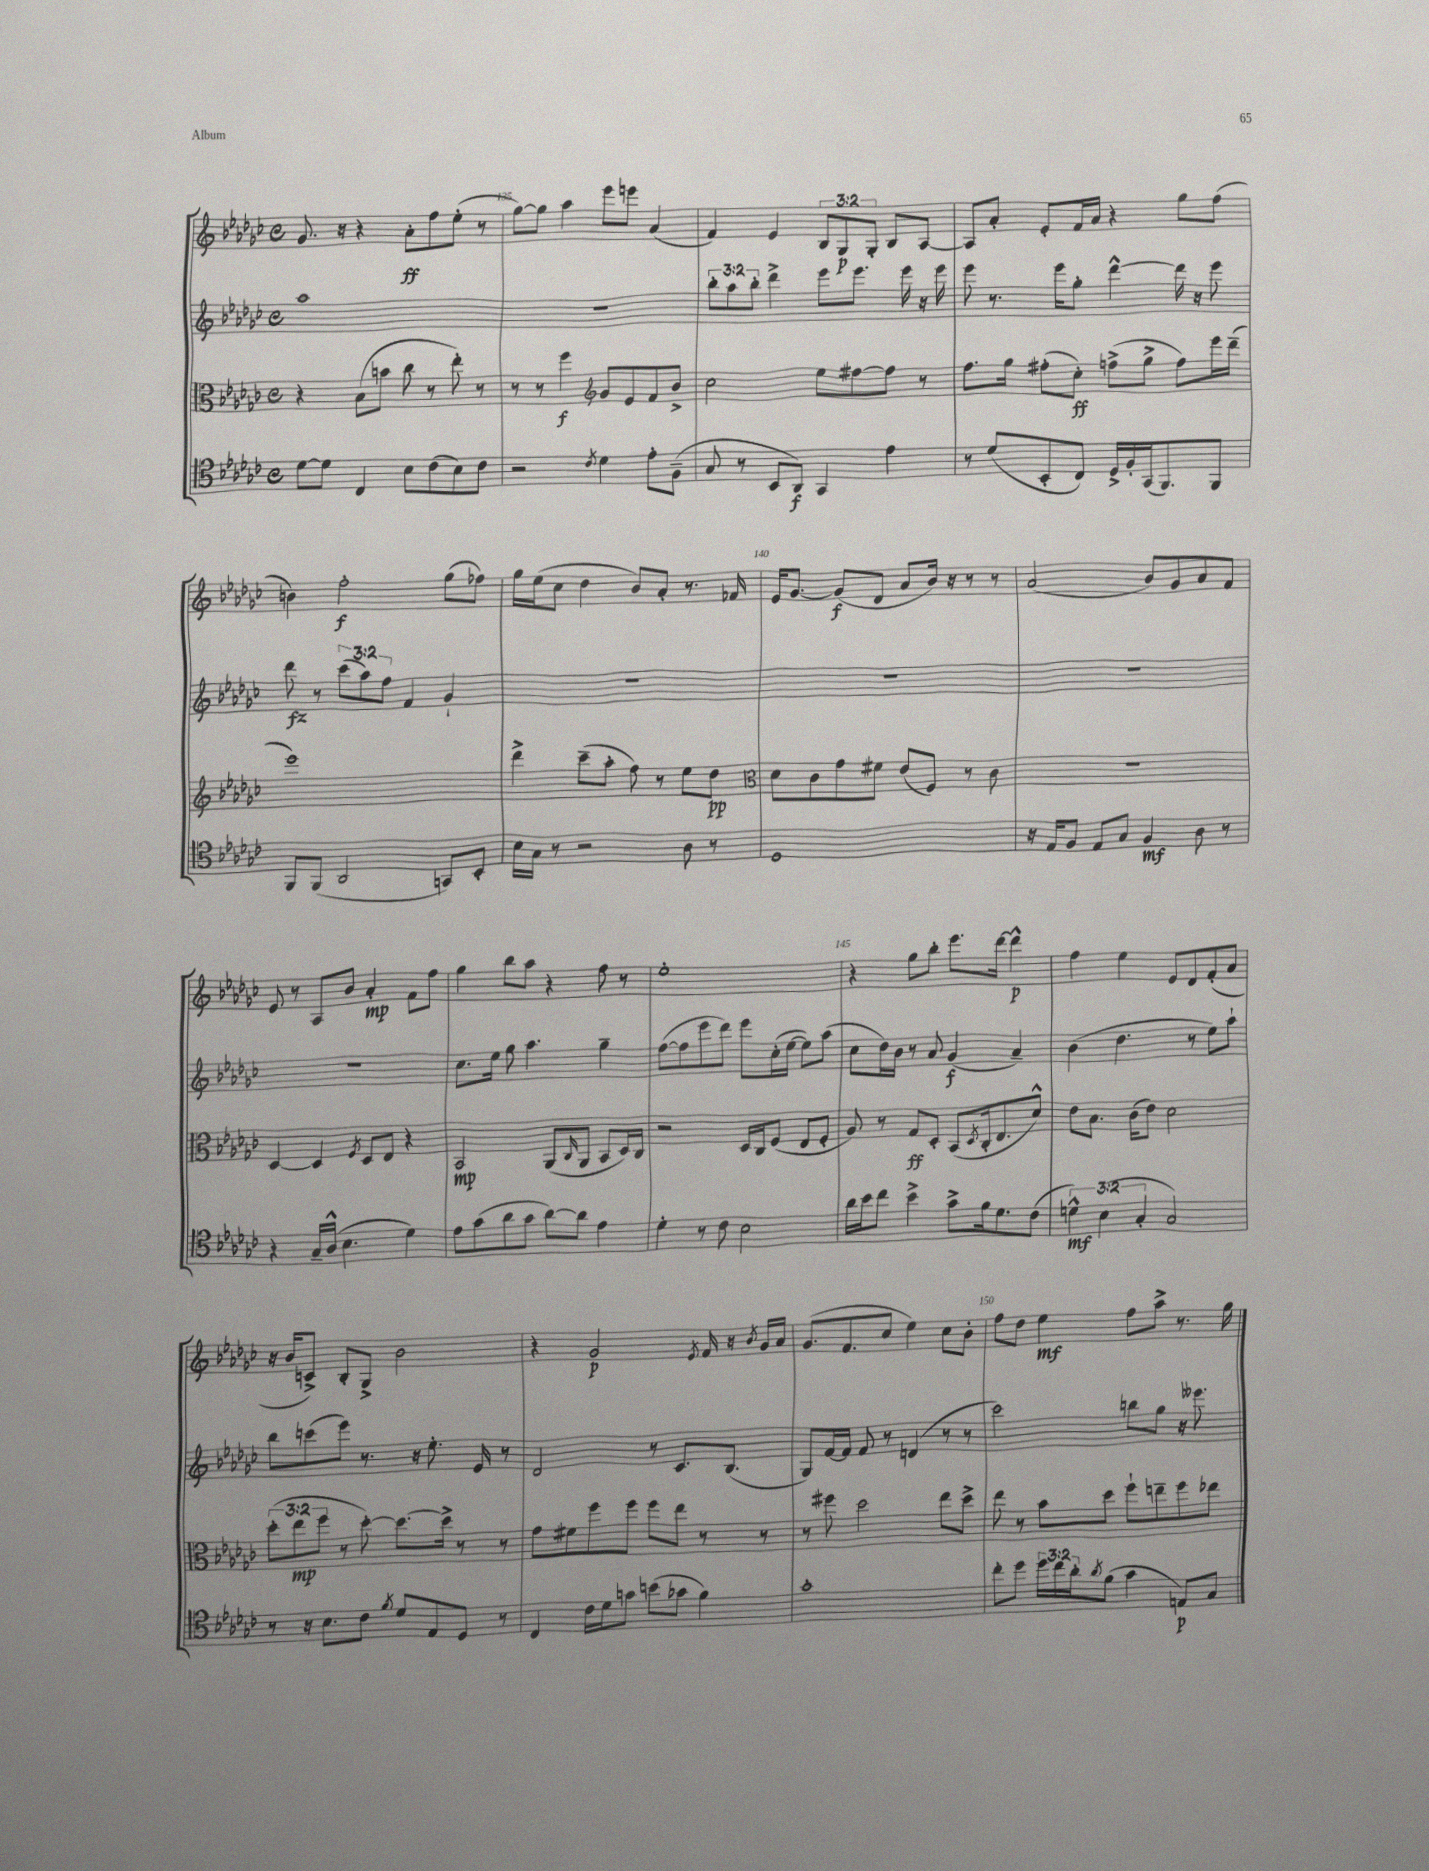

**kern	**kern	**kern	**kern
*staff4	*staff3	*staff2	*staff1
*clefC4	*clefC3	*clefG2	*clefG2
*k[b-e-a-d-g-c-]	*k[b-e-a-d-g-c-]	*k[b-e-a-d-g-c-]	*k[b-e-a-d-g-c-]
*M4/4	*M4/4	*M4/4	*M4/4
*met(c)	*met(c)	*met(c)	*met(c)
[8d-	4r	1aa-	8.g-
8d-]	.	.	.
.	.	.	16r
4C-	(8B-	.	4r
.	8b	.	.
8B-	8cc-	.	8a-'
(8c-	8r	.	8ff
8B-)	8ee-')	.	(8ee-'
8c-	8r	.	8r
=	=	=	=
2r	8r	1r	[8gg-)
.	8r	.	8gg-]
.	4ff	.	4aa-
*	*clefG2	*	*
8qc-	.	.	.
4d-	8g-	.	8eee-
.	8e-	.	8eee
8e-'	8f	.	(4a-
(8F~	8b-^	.	.
=	=	=	=
8G-	2cc-	12bb-'	4f)
.	.	12aa-	.
8r	.	.	.
.	.	12bb-'	.
8BB-	.	4ddd-^	4e-
8AA-)	.	.	.
4GG-	8ee-	8eee-	12B-
.	.	.	12G-
.	[8ff#	8.eee-	.
.	.	.	12G-'
4e-	8ff#]	.	8B-
.	.	16eee-	.
.	8r	16r	[8A-
.	.	16eee-	.
=	=	=	=
8r	8.ff	8eee-	8A-]
(8d-	.	8.r	8a-'
.	16gg-	.	.
8BB-'	(8ff#'	.	8e-'
.	.	16eee-	.
8C-)	8cc-')	8gg-'	16f
.	.	.	16a-
16D-^	(8ff^	[4ddd-^^	4r
16F'	.	.	.
(16GG-	8gg-^	.	.
8.FF)	.	.	.
.	8ff)	16ddd-]	8gg-
.	.	16r	.
8FF	16eee-	8eee-	(8ff
.	(16ddd-~	.	.
=	=	=	=
8FF	1eee-)	8ddd-	4b)
(8FF	.	8r	.
2AA-	.	(12ccc-	2ff'
.	.	12aa-)	.
.	.	12ff	.
.	.	4f	.
8GG)	.	4g-`	(8gg-
8BB-'	.	.	8ff-)
=	=	=	=
16B-	4ddd-^	1r	16gg-
16G-	.	.	(16ee-
8r	.	.	8cc-
2r	(8ccc-~	.	4dd-
.	8aa-'	.	.
.	8ff)	.	8b-)
.	8r	.	8a-'
8A-	8ee-	.	8.r
8r	8dd-	.	.
.	.	.	16f-
=	=	=	=
*	*clefC3	*	*
1D-	8d-	1r	16e-
.	.	.	[8.g-
.	8c-	.	.
.	8g-	.	(8g-]
.	8f#	.	8d-
.	(8e-	.	8a-
.	8F)	.	16b-)
.	.	.	16r
.	8r	.	8r
.	8c-	.	8r
=	=	=	=
16r	1r	1r	(2a-
16E-	.	.	.
8F	.	.	.
8E-	.	.	.
8G-	.	.	.
4F	.	.	8b-)
.	.	.	8g-
8A-	.	.	8a-
8r	.	.	8f
=	=	=	=
4r	[4D-	1r	8e-
.	.	.	8r
16G-~	4D-]	.	8A-
(16A-^^	.	.	.
4.B-	.	.	8b-
.	8qF	.	.
.	8D-	.	4a-'
.	8E-	.	.
4d-)	4r	.	8f
.	.	.	8ff
=	=	=	=
8e-	2BB-	8.cc-	4gg-
(8g-	.	.	.
.	.	16ee-	.
8a-	.	8gg-	8bb-
8g-	.	4.aa-	8aa-
[8a-)	(8AA-	.	4r
.	16qqC-	.	.
8a-]	8AA-	.	.
4e-	8BB-	4gg-~	8ff
.	16D-)	.	8r
.	16C-	.	.
=	=	=	=
4d-'	2r	([8ff	1ee-'
.	.	8ff]	.
8r	.	8eee-	.
8c-	.	8ddd-)	.
2B-	16D-	8eee-	.
.	16C-	.	.
.	(8F	(16cc-'	.
.	.	[16ee-	.
.	8E-	8ee-])	.
.	8F'	(8aa-	.
=	=	=	=
16a-	8A-)	8cc-	4r
16b-	.	.	.
8cc-	8r	16dd-)	.
.	.	16b-	.
4b-^	8G-	8r	8gg-
.	8D-'	8a-	8bb-'
8g-^	(8BB-	(4g-	8.eee-
.	8qD-	.	.
16f	16C-'	.	.
8.d-	8.E-	.	[16ddd-
.	.	4a-~)	4ddd-^^]
(8c-	8d-^^)	.	.
=	=	=	=
6d^^)	8e-	(4b-	4ff
.	8.B-	.	.
(6B-	.	.	.
.	.	4.dd-	4ee-
.	(16c-	.	.
6G-'	.	.	.
.	8e-)	.	.
2G-)	2d-	.	8e-
.	.	8r	8d-
.	.	8ee-)	(8f'
.	.	8aa-`	8a-
=	=	=	=
8r	(12dd-'	8bb-	16r
.	.	.	16b-
.	12ee-	.	.
16r	.	(8ccc	8c^)
.	12ff	.	.
8.B-	.	.	.
.	8r	8eee-)	8B-'
8c-	[8dd-')	8.r	8G-^
8qf	.	.	.
8d-	8.dd-_	.	2b-
.	.	16r	.
8E-	.	8.ee-'	.
.	16dd-^]	.	.
8D-	8r	.	.
.	.	16e-	.
8r	8r	8r	.
=	=	=	=
4C-	8g-	2d-	4r
.	8f#	.	.
16c-	8ff	.	2g-
16d-	.	.	.
8g	8ff	.	.
(8b	8ff	8r	.
8g-	8ee-	8.c-	.
.	.	.	8qe-
4f)	8r	.	16f
.	.	(8.B-	16r
.	.	.	8qb-
.	8r	.	16g-
.	.	.	16a-
=	=	=	=
1g-'	8r	8G-)	(8.g-
.	8ff#	[16f	.
.	.	16f]	8.f
.	2dd-	8f	.
.	.	8r	8cc-
.	.	(4d	4ee-)
.	8ee-	8r	8cc-
.	8dd-^	8r	8b-'
=	=	=	=
8cc-'	8ee-	2ccc-)	8ff
8dd-	8r	.	8dd-
24dd-	8b-	.	4ee-
24cc-	.	.	.
24a-'	.	.	.
8qa-	.	.	.
(8f	8dd-	.	.
4g-	8ff`	8bb	8ff
.	8ee~	8gg-	8aa-^
8E)	8ff	16r	8.r
.	.	8.eee--	.
8G-	8ee-	.	.
.	.	.	16gg-
==	==	==	==
*-	*-	*-	*-
